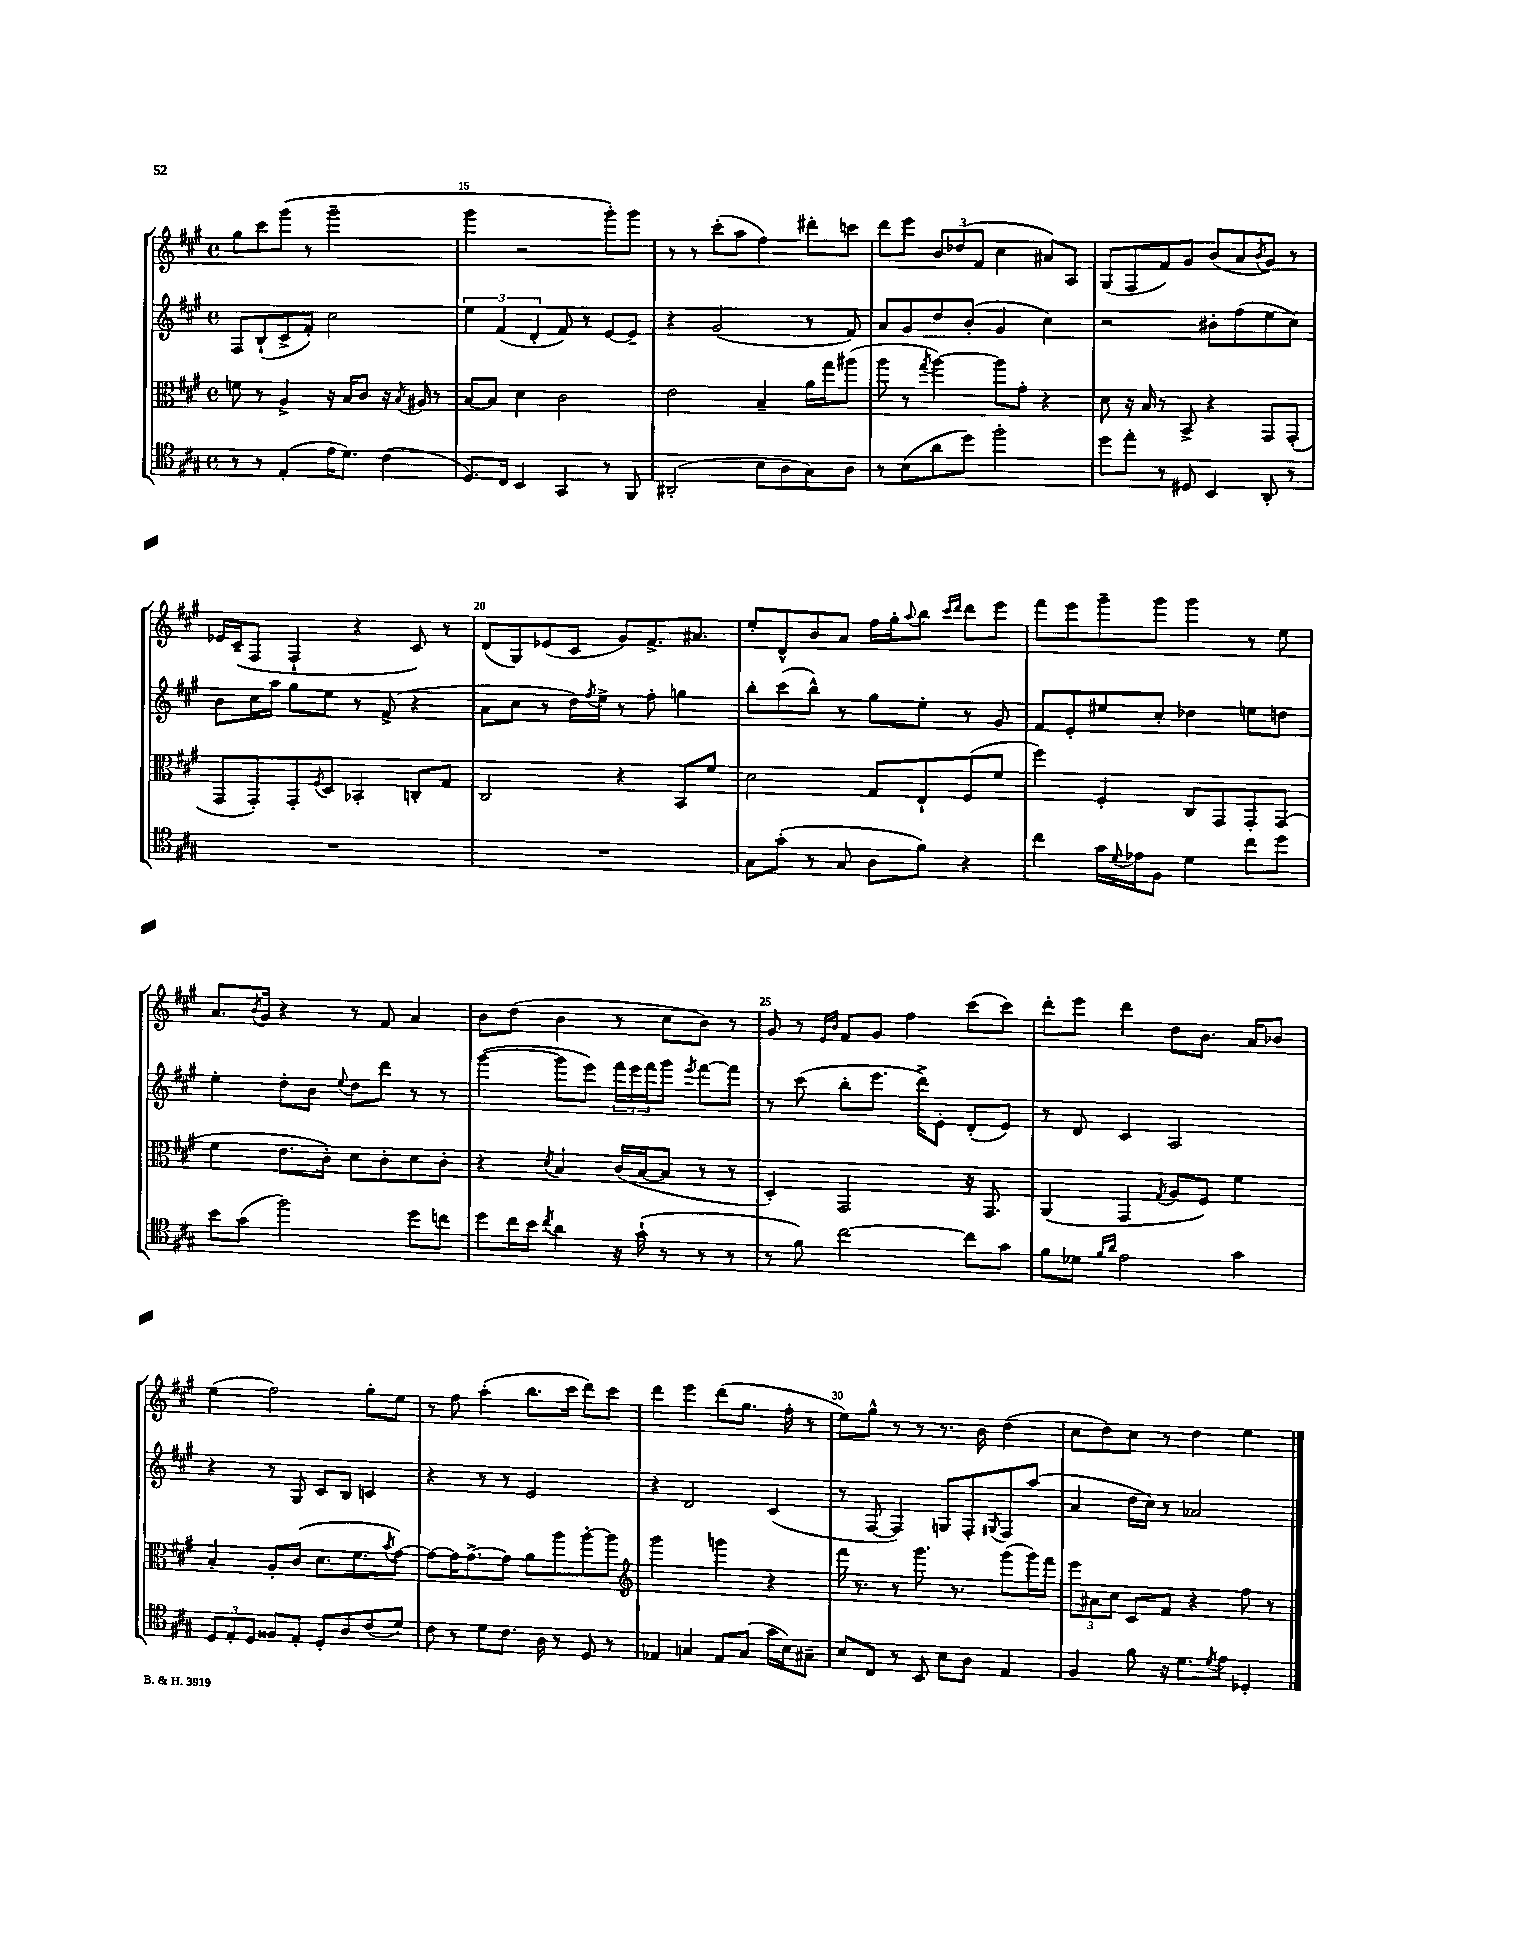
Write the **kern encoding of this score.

**kern	**kern	**kern	**kern
*staff4	*staff3	*staff2	*staff1
*clefC4	*clefC3	*clefG2	*clefG2
*k[f#c#g#]	*k[f#c#g#]	*k[f#c#g#]	*k[f#c#g#]
*M4/4	*M4/4	*M4/4	*M4/4
*met(c)	*met(c)	*met(c)	*met(c)
8r	8f	8F#	8gg#
8r	8r	(8B`	8ccc#
(4E'	4A^	8c#^	(8ggg#
.	.	8f#')	8r
16e	16r	2cc#	2ggg#~
8.d)	16B	.	.
.	8c#	.	.
(4c#	16r	.	.
.	8qB	.	.
.	16A#	.	.
.	8r	.	.
=	=	=	=
8.D)	[8B	6ee	4ggg#
.	8B]	.	.
.	.	(6f#	.
16C#	.	.	.
4BB	4d	.	2r
.	.	6d'	.
4GG#	2c#	8f#)	.
.	.	8r	.
8r	.	[8e	8ggg#')
8FF#	.	8e~]	8ggg#
=	=	=	=
(2AA#'	2e	4r	8r
.	.	.	8r
.	.	(2g#	(8ccc#'
.	.	.	8aa
8B	4B~	.	4ff#)
8A	.	.	.
8G#)	16a	8r	8ddd#'
.	16gg#	.	.
8A	(8aa#	8f#)	8ccc
=	=	=	=
8r	8aa	8a	8ddd
(8B	8r	8g#	8eee
.	8qgg#	.	.
8a	[4aa)	8dd	12b
.	.	.	(12dd-
8dd)	.	(8b'	.
.	.	.	12f#
2ff#'	8aa]	4g#	4cc#
.	8g#'	.	.
.	4r	4cc#)	8a#)
.	.	.	8A
=	=	=	=
8dd	8d	2r	(8G#
8ee'	16r	.	8F#
.	16B	.	.
8r	8r	.	8f#)
8D#	8BB^	.	8g#
4BB	4r	8b#'	(8b
.	.	(8ff#	8a
.	.	.	8qb
8AA'	8GG#	8ee	8g#)
8r	(8GG#'	8cc#)	8r
=	=	=	=
1r	8GG#	8b	16e-
.	.	.	(16c#~
.	8GG#')	16cc#	8F#
.	.	16aa	.
.	8GG#'	8gg#	4F#`
.	8qF#	.	.
.	8D	8ee	.
.	4BB-'	8r	4r
.	.	(8f#^	.
.	8C'	4r	8c#)
.	8G#	.	8r
=	=	=	=
1r	2C#	8a	(8d
.	.	8cc#	8G#)
.	.	8r	(8e-
.	.	16dd)	8c#
.	.	8qff#	.
.	.	16ee^	.
.	4r	8r	8g#)
.	.	8ff#'	8.f#^
.	8BB	4gg	.
.	.	.	8.a#
.	8f#	.	.
=	=	=	=
8G#	2d	8bb'	8ee'
(8g#'	.	(8ccc#	8d^^
8r	.	8bb^^)	8b
8G#	.	8r	8a
8A	8G#	8gg#	16ff#
.	.	.	16gg#'
.	.	.	8qqaa
8f#)	8E`	8ee'	8bb
.	.	.	16qqccc#
.	.	.	16qqddd
4r	(8F#	8r	8ddd
.	8f#	8g#	8eee
=	=	=	=
4cc#	4ff#)	8f#	8fff#
.	.	8e'	8eee
16g#	4F#'	8ee#	8ggg#~
8qqd	.	.	.
16e-	.	.	.
8F#	.	8cc#'	8ggg#
4d	8C#	4dd-	4ggg#
.	8GG#	.	.
8cc#	8GG#'	8ee	8r
8dd	(8GG#	8dd	8ee
=	=	=	=
8b	4f#	4ee'	8.a
(8g#	.	.	.
.	.	.	8qb
.	.	.	16g#
2ff#)	8.e	8dd'	4r
.	.	8b	.
.	16c#')	.	.
.	.	8qqee	.
.	8d	8dd	8r
.	8c#'	8ddd	8f#
8dd	8d	8r	4a
8cc	8c#'	8r	.
=	=	=	=
8dd	4r	([4ggg#	8b
16cc#	.	.	(8dd
16b	.	.	.
8qcc#	8qd	.	.
4a	4B	8ggg#]	4b
.	.	8eee)	.
16r	(16c#	24fff#	8r
.	.	24eee	.
(16g#`	[16B	.	.
.	.	24fff#	.
8r	8B]	8ggg#	8cc#
.	.	8qeee	.
8r	8r	[8fff#	8b)
8r	8r	8fff#]	8r
=	=	=	=
8r	4D')	8r	8g#
8f#)	.	(8ccc#	8r
.	.	.	16qqe
.	.	.	16qqb
[2cc#	2GG#	8bb'	8f#
.	.	8.eee	8g#
.	.	.	4ff#
.	.	16ddd^)	.
.	.	8e'	.
8cc#]	16r	(8d'	(8ccc#
.	8.GG#	.	.
8g#	.	8e)	8ccc#)
=	=	=	=
8f#	(4AA	8r	8ddd'
8d-	.	8d	8eee
16qqf#	.	.	.
16qqa	.	.	.
2e	4GG#	4c#	4ddd
.	8qG#	.	.
.	8A	2A	8dd
.	8F#)	.	8.b
4g#	4f#	.	.
.	.	.	16a
.	.	.	8b-
=	=	=	=
12D	4B'	4r	(4ee
12E'	.	.	.
12D	.	.	.
8F##	8A'	8r	2ff#)
8E'	(8c#	8G#	.
8D'	8.d	8c#	.
8A	.	8B	.
.	8.f#	.	.
(8c#	.	4c	8gg#'
.	8qb	.	.
8d)	[8g#)	.	8ee
=	=	=	=
8c#	8g#_	4r	8r
8r	16g#]	.	8ff#
.	[8.g#^	.	.
8d	.	8r	(4aa'
8.c#	8g#]	8r	.
.	8a	2e	8.bb
16A	.	.	.
8r	8aa	.	.
.	.	.	16ccc#
8D	[8aa'	.	8ddd)
8r	8aa]	.	8ccc#
=	=	=	=
*	*clefG2	*	*
4E-	2ggg#	4r	4ddd
4G	.	2d	4eee
8E-	4ggg	.	(8ddd
(8G	.	.	8.gg#
16g#	4r	(4c#	.
16B)	.	.	16ff#'
8G#~	.	.	8r
=	=	=	=
8B	16fff#	8r	8ee)
.	8.r	.	.
8C#	.	[8F#	8gg#^^
8r	8r	4F#])	8r
8BB	8.ggg#	.	8r
8B	.	8G	8.r
.	8.r	.	.
8A	.	8F#'	.
.	.	.	16b
.	.	8qqG#	.
4E	(8ggg#	8F#	(4dd
.	16ggg#)	(8aa	.
.	16fff#	.	.
=	=	=	=
4F#	12eee	4a	8cc#
.	12a#	.	.
.	.	.	8dd)
.	12cc#	.	.
8f#	8c#	16dd	8cc#
.	.	16cc#)	.
16r	8f#	8r	8r
8.d	.	.	.
.	4r	2a-	4dd
8qd	.	.	.
8e	.	.	.
4D-'	8ff#	.	4ee
.	8r	.	.
==	==	==	==
*-	*-	*-	*-
